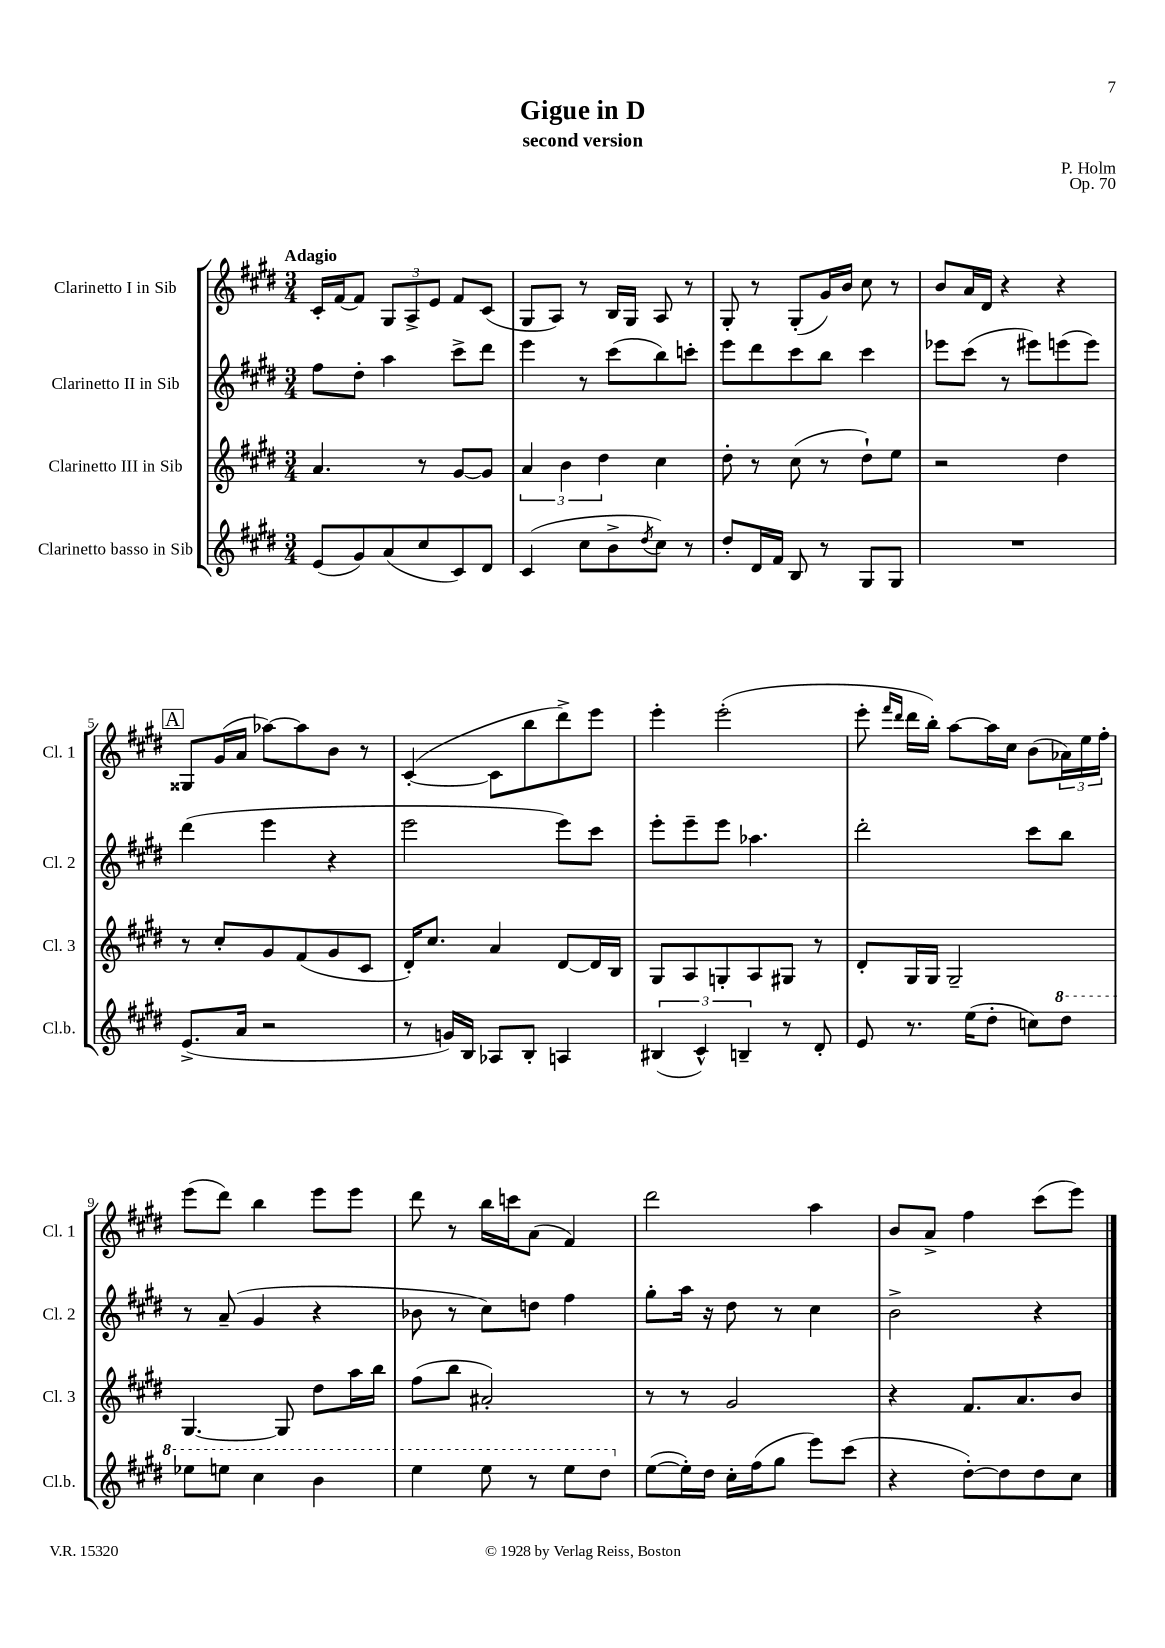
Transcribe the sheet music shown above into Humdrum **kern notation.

**kern	**kern	**kern	**kern
*staff4	*staff3	*staff2	*staff1
*clefG2	*clefG2	*clefG2	*clefG2
*k[f#c#g#d#]	*k[f#c#g#d#]	*k[f#c#g#d#]	*k[f#c#g#d#]
*M3/4	*M3/4	*M3/4	*M3/4
(8e	4.a	8ff#	16c#'
.	.	.	[16f#
8g#)	.	8dd#'	8f#]
(8a	.	4aa	12G#
.	.	.	12A^
8cc#	8r	.	.
.	.	.	12e
8c#)	[8g#	8ccc#^	8f#
8d#	8g#]	8ddd#	(8c#
=	=	=	=
(4c#	6a	4eee	8G#
.	.	.	8A)
.	6b	.	.
8cc#	.	8r	8r
.	6dd#	.	.
8b^	.	(8ccc#	16B
.	.	.	16G#
8qdd#	.	.	.
8cc#)	4cc#	8bb)	8A
8r	.	8ccc'	8r
=	=	=	=
8dd#'	8dd#'	8eee	8G#'
16d#	8r	8ddd#	8r
16f#	.	.	.
8B	(8cc#	8ccc#	(8G#'
8r	8r	8bb	16g#)
.	.	.	16b
8G#	8dd#`)	4ccc#	8cc#
8G#	8ee	.	8r
=	=	=	=
2.r	2r	8eee-	8b
.	.	(8ccc#	16a
.	.	.	16d#
.	.	8r	4r
.	.	8eee#)	.
.	4dd#	(8eee	4r
.	.	8eee)	.
=	=	=	=
(8.e^	8r	(4ddd#	8G##
.	8cc#'	.	(16g#
16a	.	.	16a
2r	8g#	4eee	[8aa-)
.	(8f#	.	8aa-]
.	8g#	4r	8b
.	8c#	.	8r
=	=	=	=
8r	16d#')	2eee	([4c#'
.	8.cc#	.	.
16g)	.	.	.
16B	.	.	.
8A-	4a	.	8c#]
8B'	.	.	8bb
4A	[8d#	8eee)	8ddd#^)
.	16d#]	8ccc#	8eee
.	16B	.	.
=	=	=	=
(6B#	8G#	8eee'	4eee'
.	8A	8eee~	.
6c#^^)	.	.	.
.	8G'	8eee	(2eee'
6B~	.	.	.
.	8A	4.aa-	.
8r	8G#	.	.
8d#'	8r	.	.
=	=	=	=
8e	8d#'	2ddd#'	8eee'
.	.	.	16qqfff#
.	.	.	16qqddd#
8.r	16G#	.	16ddd#
.	16G#	.	16bb')
.	2G#~	.	[8aa
(16ee	.	.	.
8dd#'	.	.	16aa]
.	.	.	16cc#
8cc)	.	8ccc#	(8b
8ddd#	.	8bb	24a-)
.	.	.	24ee
.	.	.	24ff#'
=	=	=	=
8eee-	[4.G#	8r	(8eee
8eee	.	(8a~	8ddd#)
4ccc#	.	4g#	4bb
.	8G#]	.	.
4bb	8dd#	4r	8eee
.	16aa	.	8eee
.	16bb	.	.
=	=	=	=
4eee	(8ff#	8b-	8ddd#
.	8bb	8r	8r
8eee	2a#')	8cc#)	16bb
.	.	.	16ccc
8r	.	8dd	(8a
8eee	.	4ff#	4f#)
8ddd#	.	.	.
=	=	=	=
([8ee	8r	8gg#'	2ddd#
16ee'])	8r	16aa	.
16dd#	.	16r	.
16cc#'	2g#	8dd#	.
(16ff#	.	.	.
8gg#	.	8r	.
8eee)	.	4cc#	4aa
(8ccc#	.	.	.
=	=	=	=
4r	4r	2b^	8b
.	.	.	8a^
[8dd#')	8.f#	.	4ff#
8dd#]	.	.	.
.	8.a	.	.
8dd#	.	4r	(8ccc#
8cc#	8b	.	8eee)
==	==	==	==
*-	*-	*-	*-
